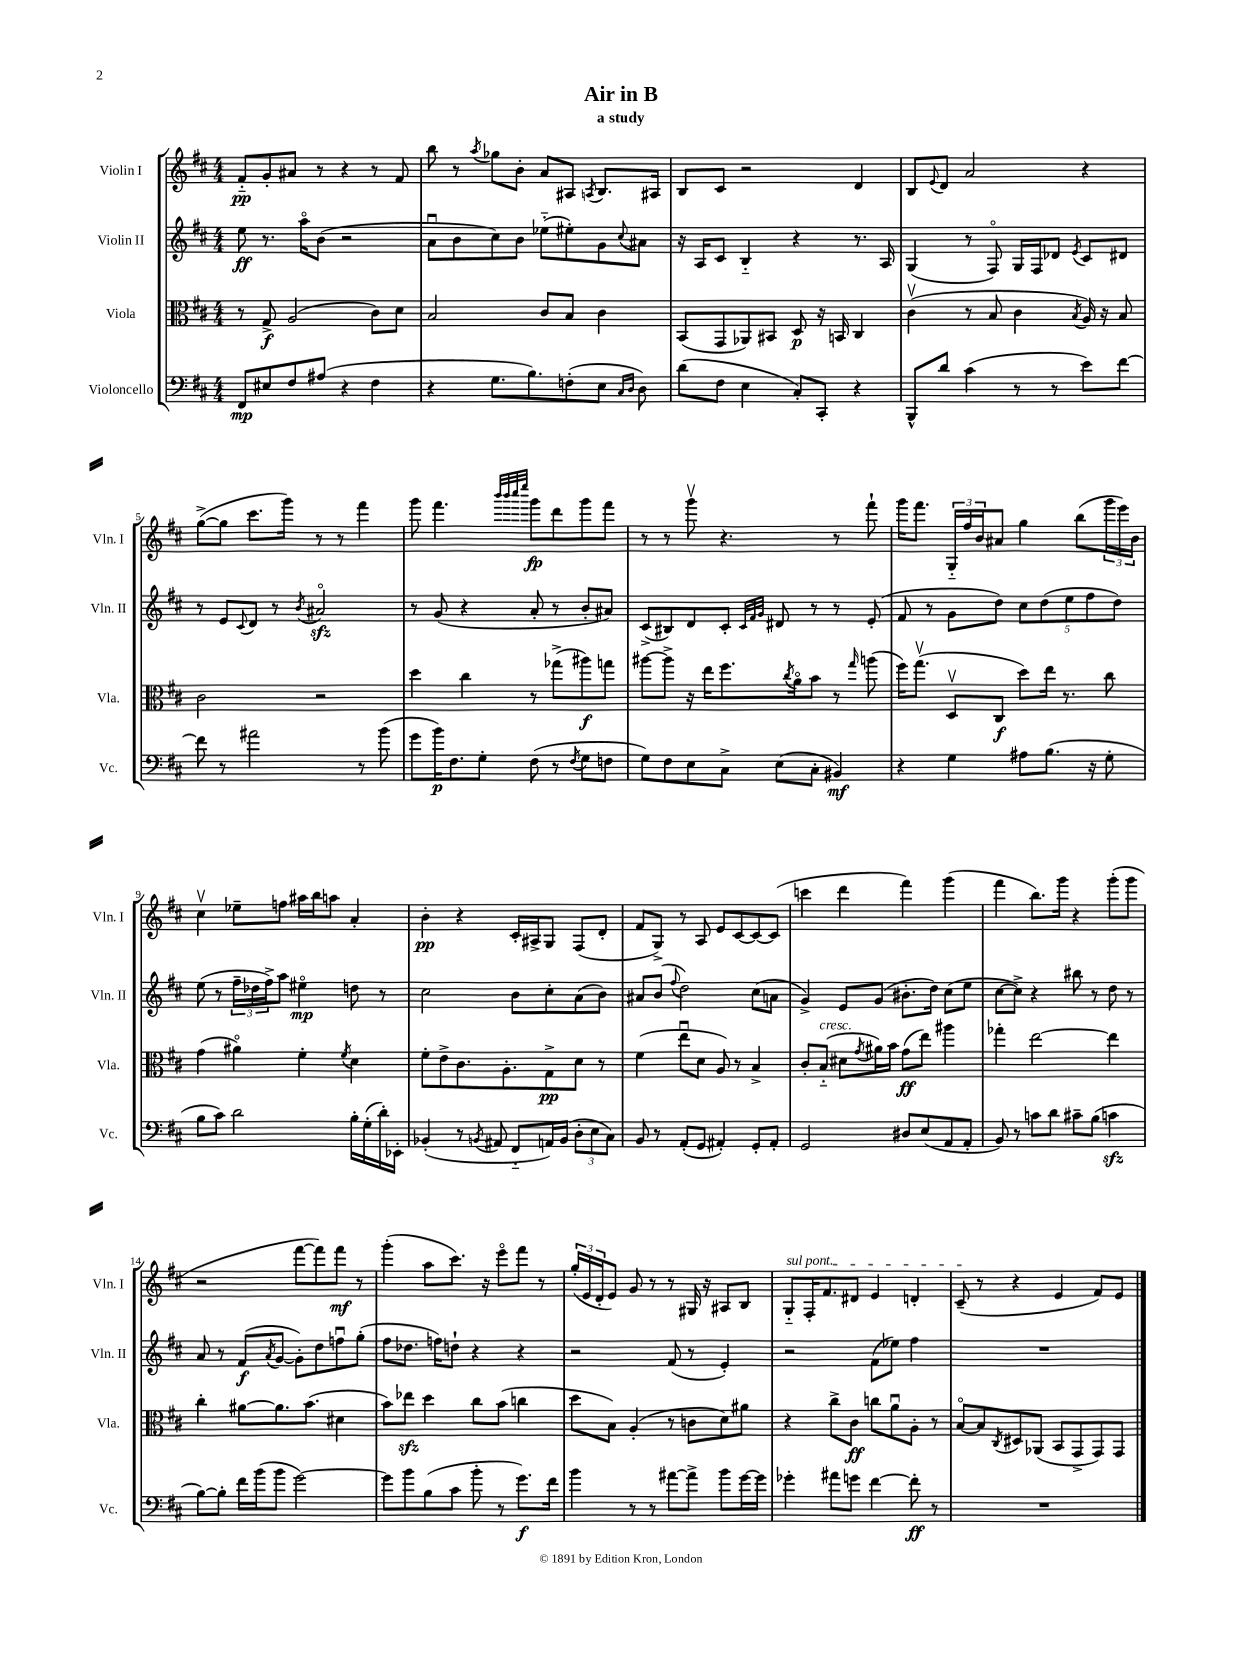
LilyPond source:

\header { title = "Air in B" subtitle = "a study" }
<<
\new StaffGroup <<
\new Staff = "s0" \with { instrumentName = "Violin I" shortInstrumentName = "Vln. I" } {
    \clef treble \key d \major \numericTimeSignature \time 4/4
    fis'8-_\pp g'8-. ais'8 r8 r4 r8 fis'8 |
    b''8 r8 \acciaccatura { a''8 } ges''8 b'8-. a'8 ais8 \acciaccatura { a8 } b8. ais16 |
    b8 cis'8 r2 d'4 |
    b8 \appoggiatura { e'8 } d'8 a'2 r4 |
    g''8~->( g''8 cis'''8. g'''16) r8 r8 fis'''4 |
    g'''8 fis'''4. \grace { b'''32 b'''32 cis''''32 e''''32 } g'''8\fp d'''8 g'''8 fis'''8 |
    r8 r8 g'''8\upbow r4. r8 fis'''8-! |
    g'''16 fis'''8. \tuplet 3/2 { g16-_ fis''16 b'16 } ais'8 g''4 b''8( \tuplet 3/2 { g'''16 e'''16) b'16 } |
    cis''4\upbow ees''8-- f''8 ais''16 b''16 a''8 a'4-. |
    b'4-.\pp r4 cis'16-. ais16-> g8 fis8( d'8-. |
    fis'8 g8->) r8 a8 e'8 cis'8~ cis'8~ cis'8( |
    c'''4 d'''4 fis'''4) g'''4( |
    fis'''4 b''8.) g'''16 r4 g'''8-.( g'''8 |
    r2 fis'''8~ fis'''8) fis'''8\mf r8 |
    g'''4-.( a''8 cis'''8.) r16 e'''8\flageolet fis'''8 r8 |
    \tuplet 3/2 { g''16-.( e'16 d'16-. } e'8) g'8 r8 r8 gis16 r16 ais8 b8 |
    \once \override TextSpanner.bound-details.left.text = \markup { \italic "sul pont." } g8-_\startTextSpan fis16-. fis'8. dis'8 e'4 d'4-. |
    cis'8--\stopTextSpan( r8 r4 e'4 fis'8) e'8 \bar "|." |
}
\new Staff = "s1" \with { instrumentName = "Violin II" shortInstrumentName = "Vln. II" } {
    \clef treble \key d \major \numericTimeSignature \time 4/4
    e''8\ff r8. a''16\flageolet b'8( r2 |
    a'8\downbow b'8 cis''8) b'8 ees''8-_( eis''8-.) g'8 \appoggiatura { cis''8 } ais'8 |
    r16 a16 cis'8 b4-_ r4 r8. a16 |
    g4( r8 fis8\flageolet) g16 fis16 des'8 \acciaccatura { e'8 } cis'8 dis'8 |
    r8 e'8 \appoggiatura { cis'8 } d'8 r8 \acciaccatura { b'8 } ais'2\flageolet\sfz |
    r8 g'8( r4 a'8-. r8 b'8-. ais'8) |
    cis'8->( bis8) d'8 cis'8-. \grace { cis'32 fis'32 g'32 } dis'8 r8 r8 e'8-.( |
    fis'8 r8 g'8 d''8) \tuplet 5/4 { cis''8 d''8( e''8 fis''8 d''8) } |
    e''8( r8 \tuplet 3/2 { fis''16-- des''16 fis''16->) } a''8 eis''4\flageolet\mp d''8 r8 |
    cis''2 b'8 cis''8-. a'8( b'8) |
    ais'8 b'8( \appoggiatura { fis''8 } d''2) cis''8( a'8 |
    g'4->) e'8 g'8( bis'8.-. d''16) cis''8( e''8 |
    cis''8~ cis''8->) r4 bis''8 r8 d''8 r8 |
    a'8 r8 fis'8\f( \acciaccatura { a'8 } g'8~ g'8-.) d''8 f''8\downbow g''8-.( |
    fis''8 des''8. f''16) d''8-! r4 r4 |
    r2 fis'8( r8 e'4-.) |
    r2 fis'8( ees''8) fis''4 |
    R1 \bar "|." |
}
\new Staff = "s2" \with { instrumentName = "Viola" shortInstrumentName = "Vla." } {
    \clef alto \key d \major \numericTimeSignature \time 4/4
    r8 g8->\f a2( cis'8) d'8 |
    b2 cis'8 b8 cis'4 |
    b,8( g,8 aes,8) bis,8 d8\p r16 b,16 cis4 |
    cis'4\upbow( r8 b8 cis'4 \acciaccatura { b8 } a16) r16 b8 |
    cis'2 r2 |
    d''4 cis''4 r8 ges''8->( ais''8\f) g''8 |
    ais''8~ ais''8-> r16 e''16 fis''8. \acciaccatura { cis''8 } a'16\flageolet b'8 r8 \grace { g''16 } a''8( |
    fis''16) g''8.\upbow( d8\upbow cis8\f d''8) e''16 r8. cis''8 |
    g'4( ais'4\flageolet) fis'4-. \acciaccatura { fis'8 } d'4 |
    fis'8-. e'8-> cis'8. a8.-. g8->\pp d'8 r8 |
    fis'4( e''8\downbow d'8 a8) r8 b4-> |
    cis'8-. b8-_^\markup { \italic "cresc." }( dis'8 \acciaccatura { g'8 } ais'16) b'16 g'8\ff( e''8) ais''4 |
    ges''4-. e''2~ e''4 |
    cis''4-. ais'8~ ais'8. b'8.( dis'4 |
    b'8) ees''8\sfz d''4 cis''8 b'8( c''4 |
    d''8 b8) a4-.( r8 c'8 d'8) ais'8 |
    r4 cis''8-> cis'8\ff c''8 a'8\downbow a8-. r8 |
    b8~\flageolet b8 \acciaccatura { cis8 } dis8 aes,8( b,8 g,8-> g,8) g,8 \bar "|." |
}
\new Staff = "s3" \with { instrumentName = "Violoncello" shortInstrumentName = "Vc." } {
    \clef bass \key d \major \numericTimeSignature \time 4/4
    fis,8\mp eis8 fis8 ais8( r4 fis4 |
    r4 g8. b8.) f8-.( e8 \grace { cis16 d16 } d8) |
    d'8( fis8 e4 cis8-.) cis,8-. r4 |
    b,,8-^ d'8 cis'4( r8 r8 e'8) fis'8~ |
    fis'8 r8 ais'2 r8 b'8( |
    g'8 b'16\p) fis8. g8-. fis8( r8 \acciaccatura { fis8 } g8 f8 |
    g8) fis8 e8 cis8-> e8( cis8-. bis,4\mf) |
    r4 g4 ais8 b8.( r16 g8-. |
    b8 cis'8) d'2 b16-. g16-.( d'16-.) ees,16-. |
    bes,4-.( r8 \acciaccatura { b,8 } ais,8 fis,8-_ a,16) b,16( \tuplet 3/2 { d8-. e8 cis8) } |
    b,8 r8 a,8-.( g,8 ais,4-.) g,8-. ais,8-. |
    g,2 dis8 e8( a,8 a,8-. |
    b,8) r8 c'8 d'8 cis'8-- b8( c'4\sfz |
    b8~) b8-. fis'16 b'16( b'8 g'2~) |
    g'8 b'8 b8( cis'8 b'8-. r8 g'8.\f) fis'16 |
    b'4 r8 r8 ais'8~ ais'8-> b'8 g'16~ g'16 |
    ges'4-. ais'8 g'8 fis'4~ fis'8-.\ff r8 |
    R1 \bar "|." |
}
>>
>>
